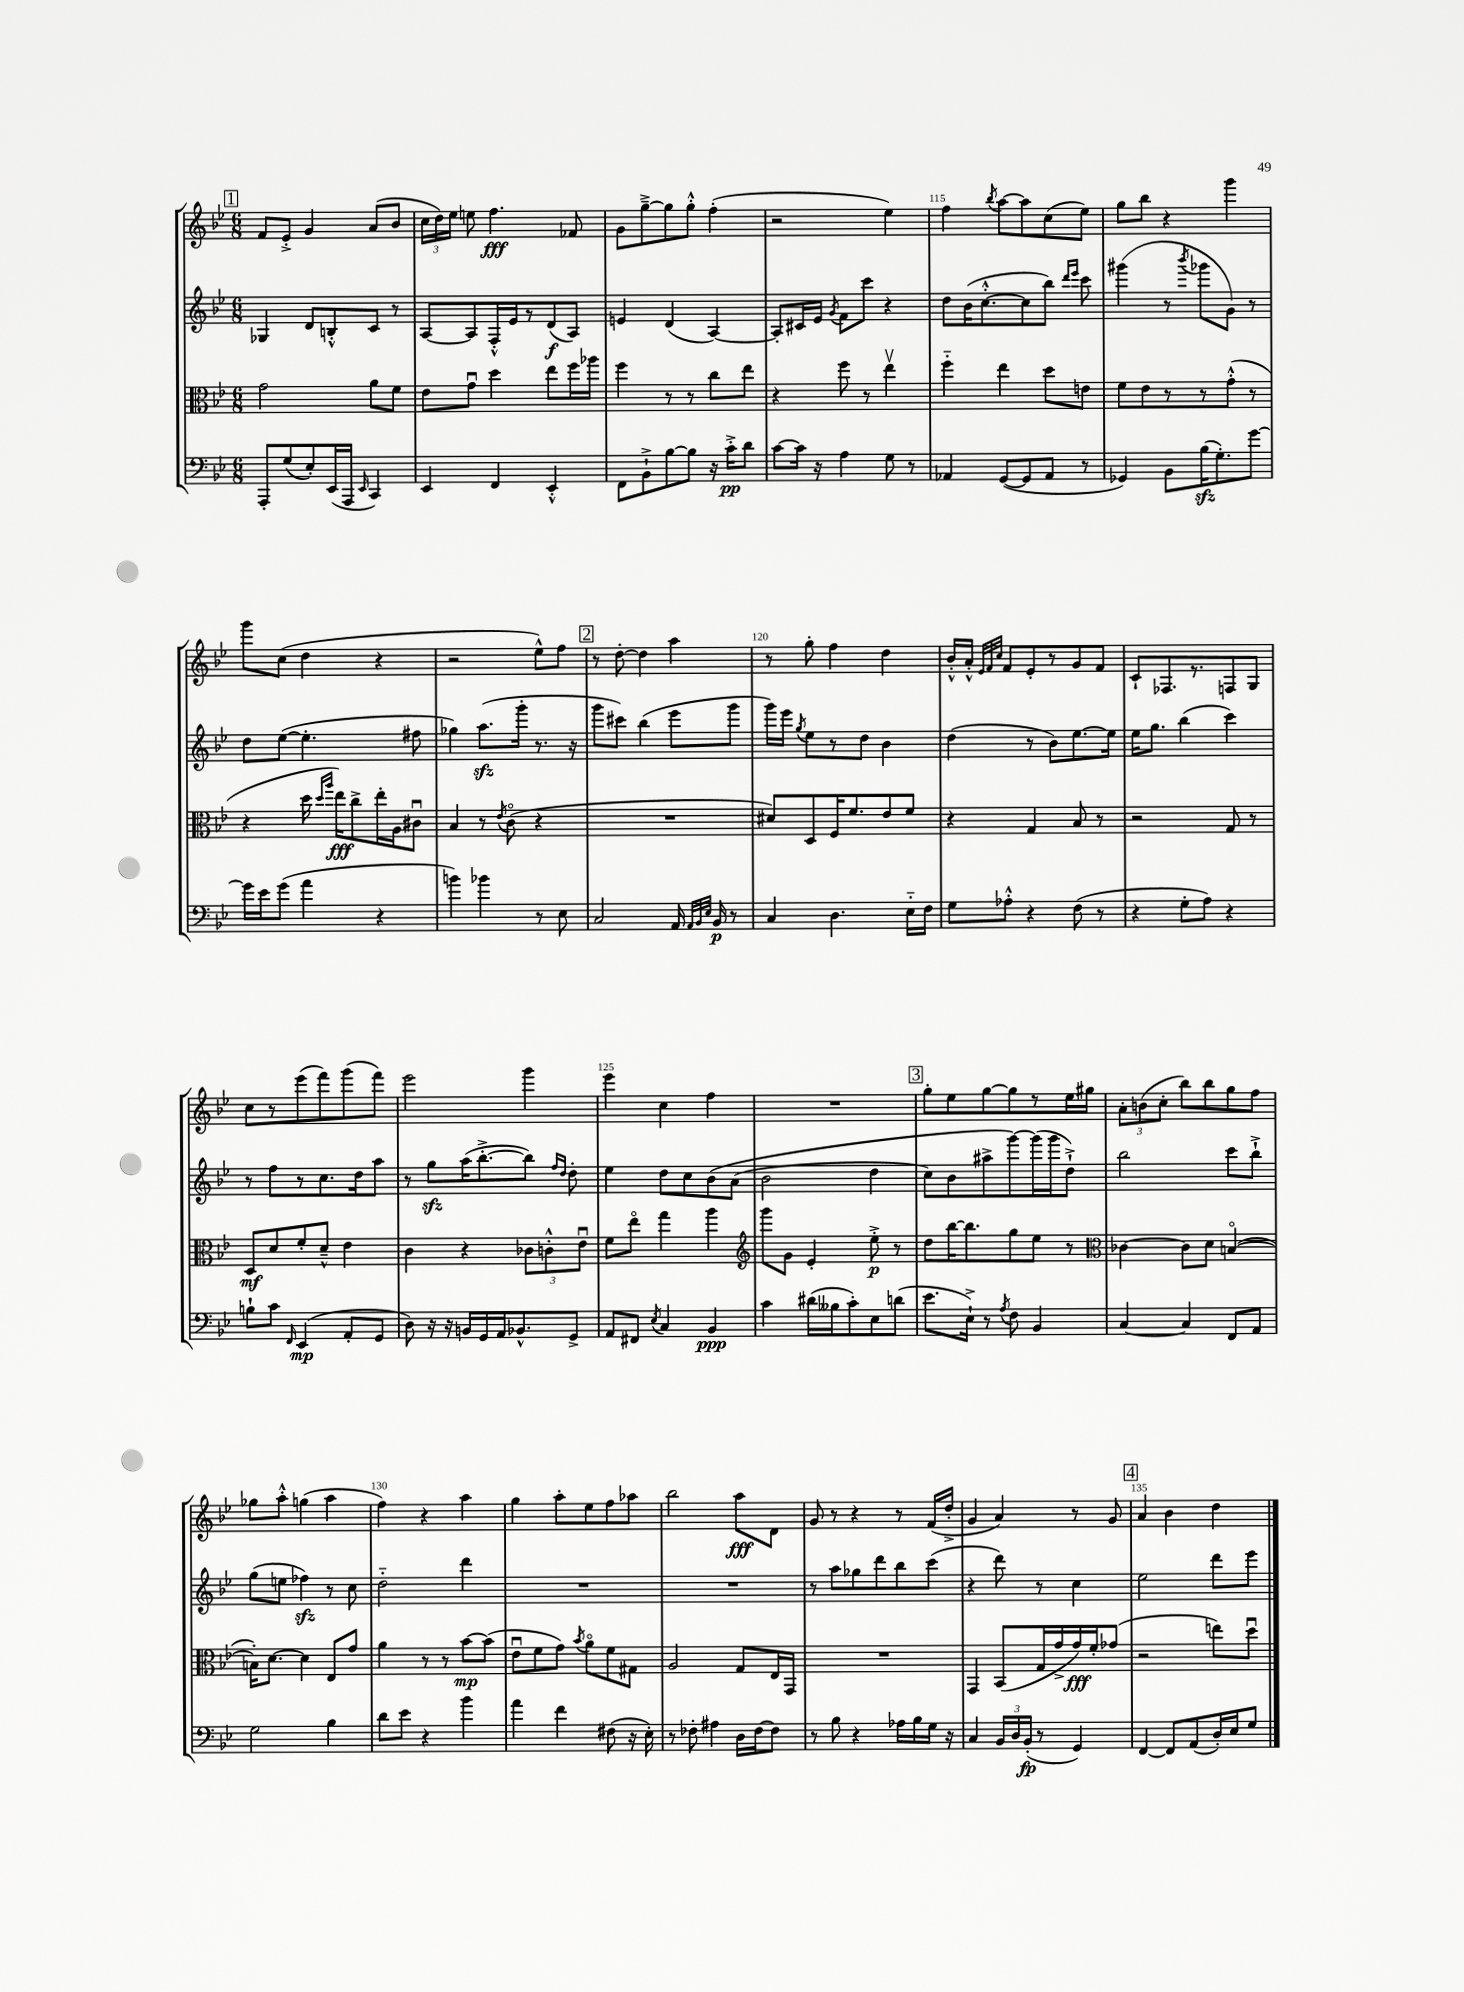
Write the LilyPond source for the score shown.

<<
\new StaffGroup <<
\new Staff = "s0" {
    \clef treble \key bes \major \numericTimeSignature \time 6/8
    \autoBeamOff \mark \markup { \box "1" } f'8[ ees'8]-.-> g'4 a'8[( bes'8] |
    \tuplet 3/2 { c''16[ d''16) ees''16] } e''8 f''4.\fff fes'8 |
    g'8[ g''8~---> g''8 g''8]-.-^ f''4-.( |
    r2 ees''4) |
    f''4 \acciaccatura { bes''8 } a''8[~ a''8 c''8( ees''8]) |
    g''8[ bes''8] r4 g'''4 |
    g'''8[ c''8]( d''4 r4 |
    r2 ees''8[-^) f''8] |
    \mark \markup { \box "2" } r8 d''8~-. d''4 a''4 |
    r8 g''8-. f''4 d''4 |
    bes'16[-.-^ a'16]-.-^ \grace { ees'32[ f'32 c''32] } f'8[ ees'8-. r8 g'8 f'8] |
    c'8[-! fes8. r8. f8 g8] |
    c''8[ r8 ees'''8( f'''8) g'''8( f'''8]) |
    ees'''2 g'''4 |
    ees'''4 c''4 f''4 |
    R2. |
    \mark \markup { \box "3" } g''8[-. ees''8 g''8~ g''8 r8 ees''16 gis''16] |
    \tuplet 3/2 { a'8[-. b'8( c''8]-. } bes''8[) bes''8 g''8 f''8] |
    ges''8[ a''8]-.-^ g''4( a''4 |
    f''4) r4 a''4 |
    g''4 a''8[-. ees''8 f''8 aes''8] |
    bes''2 a''8[\fff d'8] |
    g'8 r8 r4 r8 f'16[( d''16]-.-> |
    g'4 a'4) r8 g'8 |
    \mark \markup { \box "4" } a'4 bes'4 d''4 \bar "|." |
}
\new Staff = "s1" {
    \clef treble \key bes \major \numericTimeSignature \time 6/8
    \autoBeamOff \mark \markup { \box "1" } ges4 d'8[ b8-.-^ c'8] r8 |
    a8[~ a8 f16-.-^ ees'16 r8 d'8\f( a8]) |
    e'4 d'4( a4~) |
    a8[-. cis'16 ees'16] \acciaccatura { g'8 } f'8[ c'''8] r4 |
    d''8[ bes'16( c''8.~-.-^ c''8 bes''8]) \grace { d'''16[ ees'''16] } c'''8 |
    gis'''4( r8 \acciaccatura { bes'''8 } ges'''8[ g'8]) r8 |
    d''8[ ees''8]~( ees''4.-. fis''8 |
    ges''4) a''8.[\sfz( g'''16]-. r8. r16 |
    \mark \markup { \box "2" } g'''8[ cis'''8]) bes''4( ees'''8[ g'''8] |
    g'''16[) ees'''16] \acciaccatura { g''8 } ees''8[ r8 d''8] bes'4 |
    d''4( r8 bes'8[) ees''8.~ ees''16] |
    ees''16[ g''8.] bes''4( c'''4) |
    r8 f''8[ r8 c''8. d''16 a''8] |
    r8 g''8[\sfz a''16( bes''8.~-.-> bes''8]) \grace { f''16[ d''16] } d''8-. |
    ees''4 d''8[ c''8 bes'8\( a'8]( |
    bes'2 d''4 |
    \mark \markup { \box "3" } c''8[) bes'8 ais''8-> g'''8~\) g'''16( g'''16 d''8]-!->) |
    bes''2 c'''8[ bes''8]-!-> |
    g''8[( e''8] fes''4\sfz) r8 c''8 |
    d''2-_ d'''4 |
    R2. |
    R2. |
    r8 a''8[ ges''8 d'''8 bes''8 c'''8]( |
    r4 d'''8) r8 c''4 |
    \mark \markup { \box "4" } ees''2 d'''8[ ees'''8] \bar "|." |
}
\new Staff = "s2" {
    \clef alto \key bes \major \numericTimeSignature \time 6/8
    \autoBeamOff \mark \markup { \box "1" } g'2 a'8[ f'8] |
    ees'8[ g'8]\downbow d''4 ees''8[ f''16 aes''16] |
    f''4 r8 r8 c''8[ ees''8] |
    r4 f''8 r8 ees''4\upbow |
    f''4-_ ees''4 d''8[ e'8] |
    f'8[ ees'8 r8 r8 g'8]-.-^( r8 |
    r4 d''16 \grace { d''16[ a''16] } ees''16[\fff) c''8-> ees''16-. a16 cis'8]\downbow |
    bes4 r8 \acciaccatura { ees'8 } c'8\flageolet( r4 |
    \mark \markup { \box "2" } R2. |
    dis'8[) d8 f16 f'8. ees'8 f'8] |
    r4 g4 bes8 r8 |
    r2 g8 r8 |
    d8[\mf d'8 f'8-. d'8]---^ ees'4 |
    c'4 r4 \tuplet 3/2 { ces'8[ c'8-.-^ ees'8]\downbow } |
    f'8[ ees''8]\flageolet g''4 a''4 |
    \clef treble g'''8[ g'8] ees'4-. ees''8-.->\p r8 |
    \mark \markup { \box "3" } d''8[ bes''16~ bes''8. g''8 ees''8] r8 |
    \clef alto ces'4~ ces'8[ d'8] b4~\flageolet( |
    b16[-.) d'8.]~ d'4 ees8[ g'8] |
    a'4 r8 r8 bes'8[~\mp bes'8]( |
    ees'8[\downbow f'8 g'8]) \acciaccatura { bes'8 } a'8[\flageolet f'8 gis8] |
    a2 g8[ ees16 g,16] |
    R2. |
    g,4 bes,8[( g16 g'16-> g'16\fff) f'16-. ges'8]( |
    \mark \markup { \box "4" } r2 e''8[) d''8]\downbow \bar "|." |
}
\new Staff = "s3" {
    \clef bass \key bes \major \numericTimeSignature \time 6/8
    \autoBeamOff \mark \markup { \box "1" } a,,8[-. g8( ees8-.) ees,16( a,,16] \grace { ees,16 } c,4) |
    ees,4 f,4 ees,4-.-^ |
    f,8[ bes,8-!-> bes8~ bes8] r16 c'16[-.->\pp d'8] |
    c'8[~ c'16] r16 a4 g8 r8 |
    aes,4 g,8[~( g,8 aes,8] r8 |
    ges,4) bes,8[ bes16\sfz( g8.-.) g'8]~ |
    g'16[ ees'16 g'8]( a'4 r4 |
    b'4) bes'4 r8 ees8 |
    \mark \markup { \box "2" } c2 a,16 \grace { a,32[ bes,32 ees32] } bes,16\p r8 |
    c4 d4. ees16[-_ f16] |
    g8[ aes8]-.-^ r4 f8( r8 |
    r4 g8[-. a8]) r4 |
    b8[-! c'8] \grace { f,16 } ees,4\mp( a,8[-. g,8] |
    d8) r16 r16 b,16[ g,16 a,16 bes,8.-^ g,8]-> |
    a,8[ fis,8] \acciaccatura { ees8 } c4 bes,4\ppp |
    c'4 dis'16[( beses16 c'8-.) ees8 d'8]( |
    \mark \markup { \box "3" } ees'8.[ ees16]-!->) r8 \acciaccatura { a8 } f8 bes,4 |
    c4~ c4 f,8[ a,8] |
    g2 bes4 |
    d'8[ ees'8] r4 bes'4 |
    a'4 f'4 fis8( r16 ees16-.) |
    r8 fes8-. ais4 d16[ fes16~ fes8] |
    r8 bes8 r4 aes16[ bes16 g16] r16 |
    c4 \tuplet 3/2 { bes,16[ d16 bes,16]-.\fp( } r8 g,4) |
    \mark \markup { \box "4" } f,4~ f,8[ a,8( d16-.) ees16 g8] \bar "|." |
}
>>
>>
\layout { \context { \Score currentBarNumber = #111 \override BarNumber.break-visibility = ##(#f #t #t) barNumberVisibility = #(every-nth-bar-number-visible 5) } }
